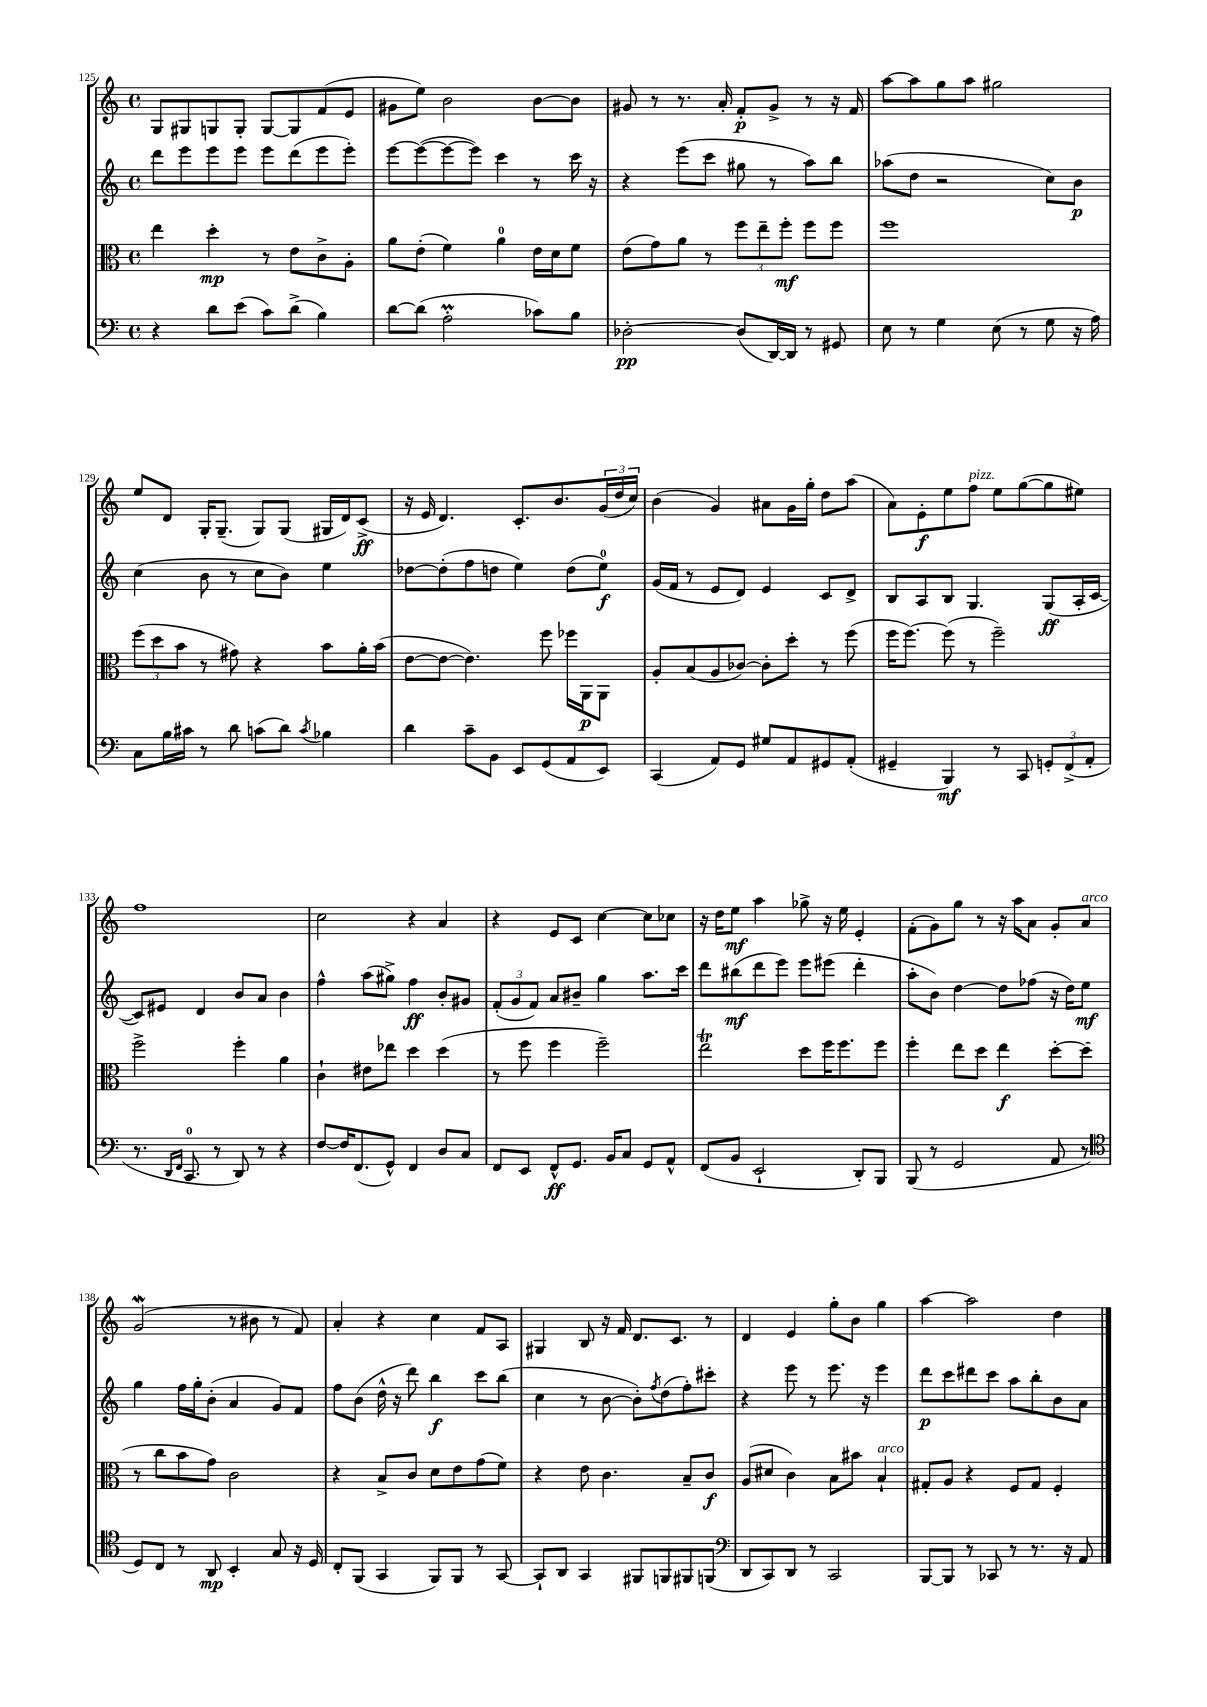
<<
\new StaffGroup <<
\new Staff = "s0" {
    \clef treble \key c \major \defaultTimeSignature \time 4/4
    g8 gis8 g8 g8-. g8~ g8 f'8( e'8 |
    gis'8 e''8) b'2 b'8~ b'8 |
    gis'8 r8 r8. a'16-. f'8-.\p gis'8-> r8 r16 f'16 |
    a''8~ a''8 g''8 a''8 gis''2 |
    e''8 d'8 g16-. g8.--( g8) g8( gis16 d'16) c'8->\ff( |
    r16 e'16 d'4.) c'8.-. b'8. \tuplet 3/2 { g'16( d''16 c''16) } |
    b'4( g'4) ais'8 g'16 g''16-. d''8 a''8( |
    a'8) e'8-.\f e''8 f''8^\markup { \italic "pizz." } e''8 g''8~( g''8 eis''8) |
    f''1 |
    c''2 r4 a'4 |
    r4 e'8 c'8 c''4~ c''8 ces''8 |
    r16 d''16 e''8\mf a''4 ges''8-> r16 e''16 e'4-. |
    f'8-.( g'8) g''8 r8 r16 a''16 a'8 g'8-. a'8^\markup { \italic "arco" } |
    g'2\mordent( r8 bis'8 r8 f'8) |
    a'4-. r4 c''4 f'8 a8 |
    gis4 b8 r16 f'16 d'8. c'8. r8 |
    d'4 e'4 g''8-. b'8 g''4 |
    a''4~ a''2 d''4 \bar "|." |
}
\new Staff = "s1" {
    \clef treble \key c \major \defaultTimeSignature \time 4/4
    d'''8 e'''8 e'''8 e'''8 e'''8 d'''8( e'''8 e'''8-.) |
    e'''8~ e'''8~( e'''8~ e'''8) c'''4 r8 c'''16 r16 |
    r4 e'''8( c'''8 gis''8 r8 a''8) b''8 |
    aes''8( d''8 r2 c''8) b'8\p |
    c''4( b'8 r8 c''8 b'8) e''4 |
    des''8~ des''8-.( f''8 d''8 e''4) d''8( e''8-0\f) |
    g'16( f'16 r8 e'8 d'8) e'4 c'8 d'8-> |
    b8 a8 b8 g4. g8\ff( a16-. c'16~ |
    c'8) eis'8 d'4 b'8 a'8 b'4 |
    f''4-^ a''8( gis''8->) f''4\ff b'8-. gis'8 |
    \tuplet 3/2 { f'8-.( g'8 f'8) } a'8 bis'8-- g''4 a''8. c'''16 |
    d'''8 bis''8\mf( d'''8 e'''8) e'''8 eis'''8( d'''4-. |
    a''8-. b'8) d''4~ d''8 fes''8( r16 d''16) e''8\mf |
    g''4 f''16 g''16-. b'8-.( a'4 g'8) f'8 |
    f''8 b'8( d''16-^ r16 d'''8) b''4\f c'''8 b''8( |
    c''4 r8 b'8~ b'8-.) \acciaccatura { f''8 } d''8( f''8-.) cis'''8-. |
    r4 e'''8 r8 e'''8. r16 e'''4 |
    d'''8\p c'''8 dis'''8 c'''8 a''8 b''8-. b'8 a'8 \bar "|." |
}
\new Staff = "s2" {
    \clef alto \key c \major \defaultTimeSignature \time 4/4
    e''4 d''4-.\mp r8 e'8 c'8-> a8-. |
    a'8 e'8-.( f'4) a'4-0 e'16 d'16 f'8 |
    e'8( g'8) a'8 r8 \tuplet 3/2 { f''8 e''8-- f''8-.\mf } f''8 f''8 |
    f''1 |
    \tuplet 3/2 { f''8( d''8 b'8 } r8 gis'8) r4 b'8 a'16-. b'16( |
    e'8~ e'8~ e'4.) f''8 fes''16 a,16\p a,8 |
    a8-. b8( a8 ces'8~) ces'8-. d''8-. r8 f''8( |
    f''16 f''8.~) f''8( r8 f''2--) |
    f''2-> f''4-. a'4 |
    c'4-! eis'8 ees''8 d''4 d''4( |
    r8 f''8 f''4 f''2--) |
    e''2\trill d''8 f''16 f''8. f''8 |
    f''4-. e''8 d''8 e''4\f d''8~-. d''8( |
    r8 c''8 b'8 g'8) c'2 |
    r4 b8-> c'8 d'8 e'8 g'8( f'8) |
    r4 e'8 c'4. b8-- c'8\f |
    a8( dis'8 c'4) b8 bis'8 b4-!^\markup { \italic "arco" } |
    gis8-. a8 r4 f8 gis8 f4-. \bar "|." |
}
\new Staff = "s3" {
    \clef bass \key c \major \defaultTimeSignature \time 4/4
    r4 d'8 e'8( c'8) d'8->( b4) |
    d'8~ d'8( a2-.\prall ces'8) b8 |
    des2~-.\pp des8( d,16~) d,16 r8 gis,8 |
    e8 r8 g4 e8( r8 g8 r16 a16) |
    c8 b16 cis'16 r8 d'8 c'8( d'8) \acciaccatura { c'8 } bes4 |
    d'4 c'8-- b,8 e,8 g,8( a,8 e,8) |
    c,4( a,8) g,8 gis8 a,8 gis,8 a,8-.( |
    gis,4-- b,,4\mf) r8 c,8 \tuplet 3/2 { g,8-. f,8->( a,8-. } |
    r8. \grace { d,16 f,16 } c,8.-0 r8 d,8) r8 r4 |
    f8~ f16 f,8.( g,8-^) f,4 d8 c8 |
    f,8 e,8 f,8-^\ff g,8. b,16 c8 g,8 a,8-^ |
    f,8( b,8 e,2-! d,8-.) b,,8 |
    b,,8( r8 g,2 a,8 r8 |
    \clef tenor d8) c8 r8 a,8\mp b,4-. g8 r16 d16 |
    c8-. f,8( g,4 f,8) f,8 r8 g,8~ |
    g,8-! a,8 g,4 fis,8 f,8 fis,8 f,8( |
    \clef bass d,8 c,8) d,8 r8 c,2 |
    b,,8~ b,,8 r8 ces,8 r8 r8. r16 a,8 \bar "|." |
}
>>
>>
\layout { \context { \Score currentBarNumber = #125 } }
